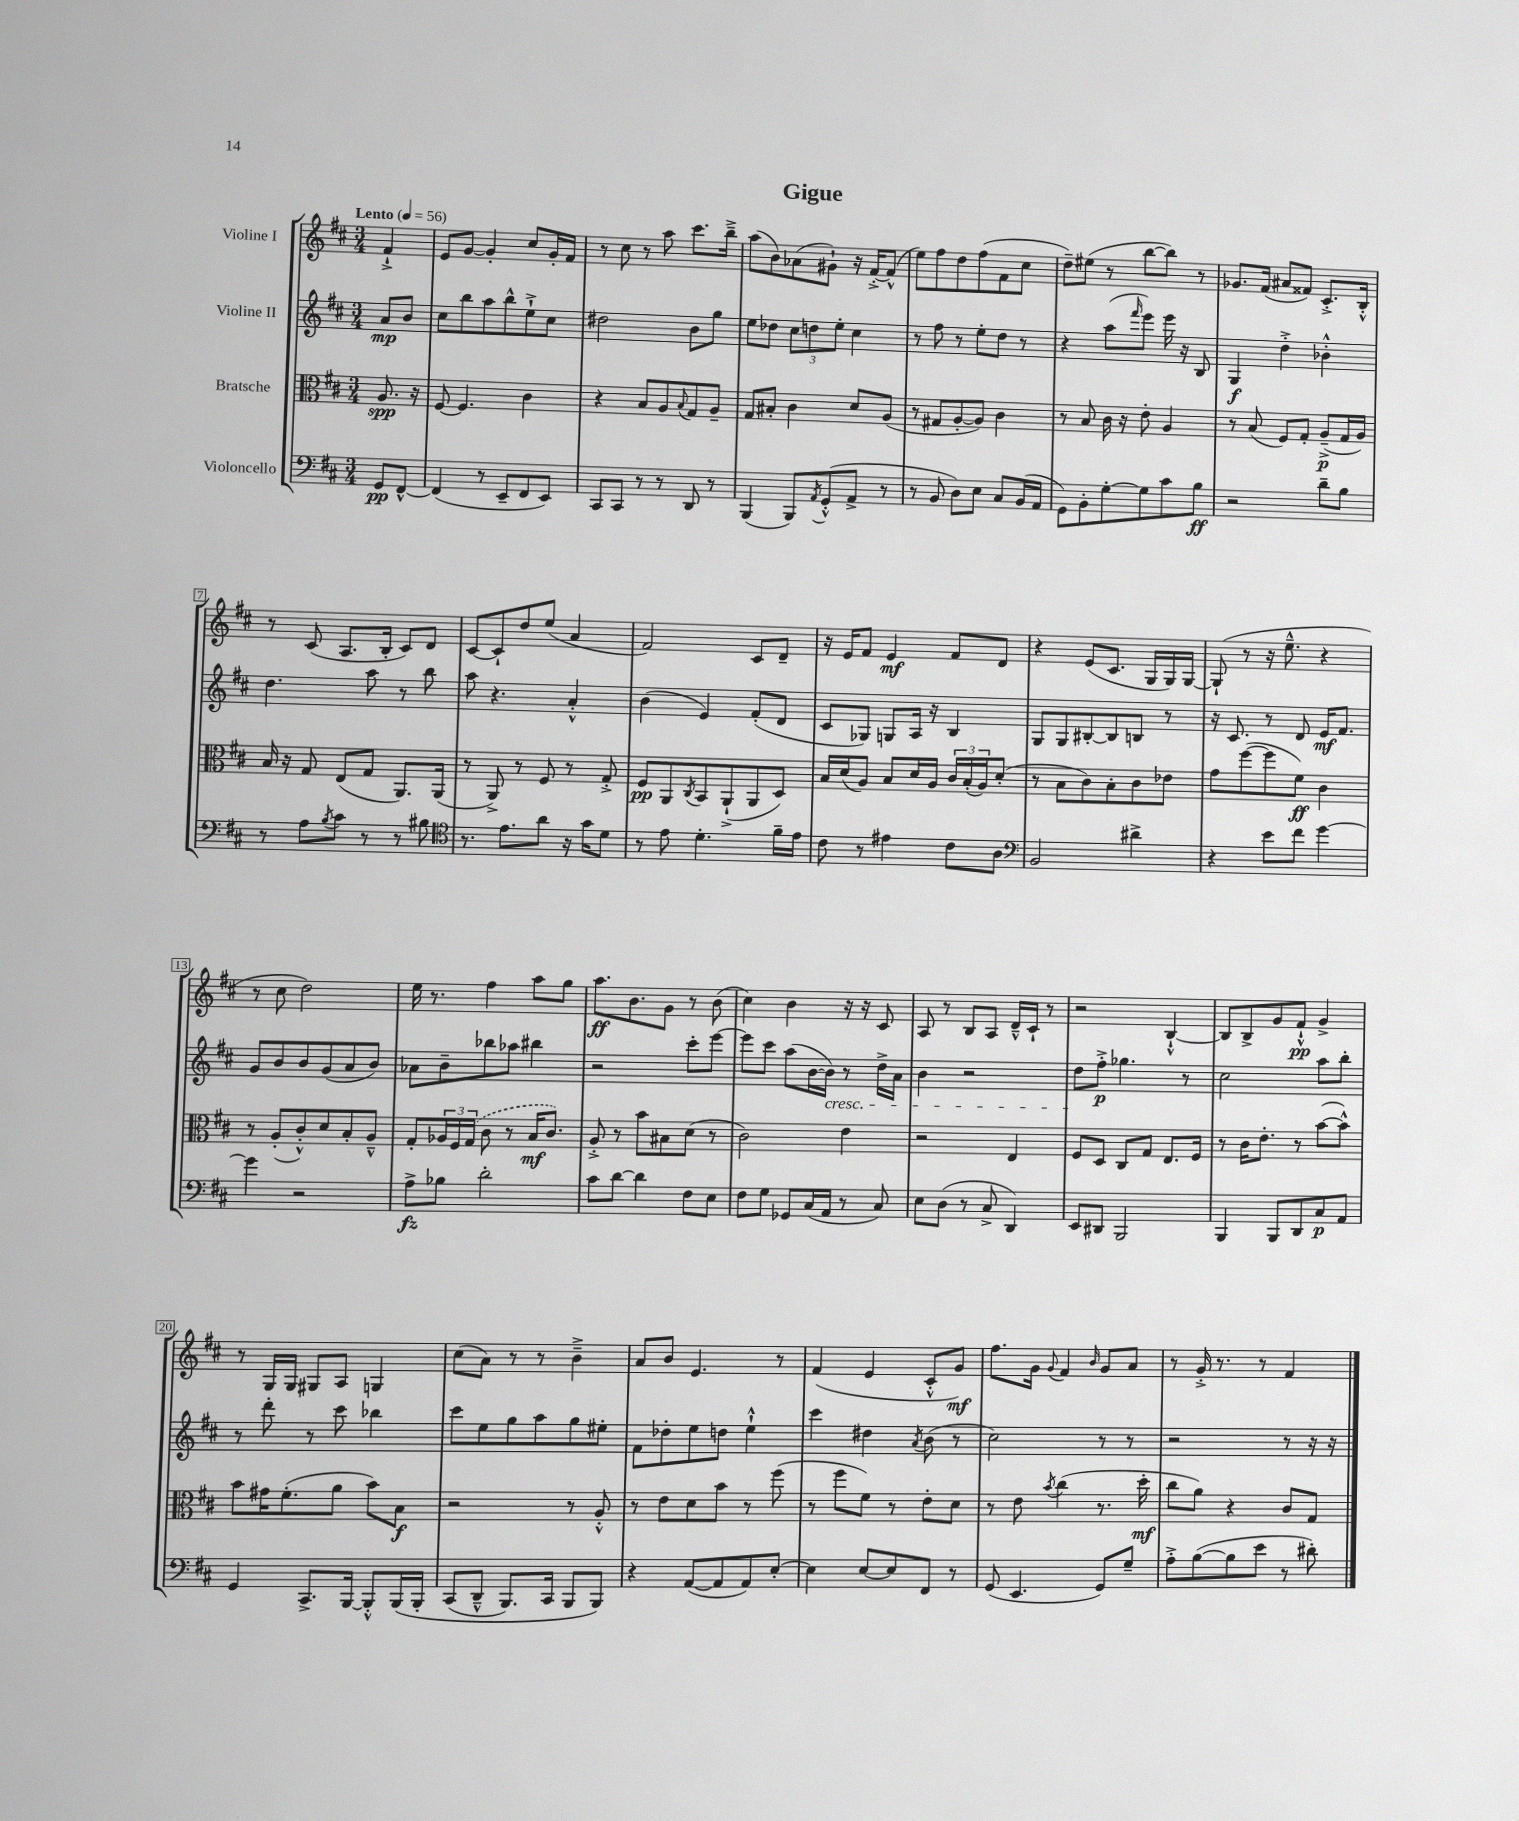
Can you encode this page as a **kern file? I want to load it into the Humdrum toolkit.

**kern	**dynam	**kern	**dynam	**kern	**dynam	**kern	**dynam
*part4	*part4	*part3	*part3	*part2	*part2	*part1	*part1
*staff4	*staff4	*staff3	*staff3	*staff2	*staff2	*staff1	*staff1
*I"Violoncello	*	*I"Bratsche	*	*I"Violine II	*	*I"Violine I	*
*clefF4	*	*clefC3	*	*clefG2	*	*clefG2	*
*k[f#c#]	*	*k[f#c#]	*	*k[f#c#]	*	*k[f#c#]	*
*M3/4	*	*M3/4	*	*M3/4	*	*M3/4	*
*MM56	*	*MM56	*	*MM56	*	*MM56	*
=	=	=	=	=	=	=	=
!	!	!	!	!	!	!LO:TX:a:B:t=Lento	!
8GG/L	pp	8.A/	spp	8a/L	mp	4f#`^/	.
[8FF#^^/J	.	.	.	8b/J	.	.	.
.	.	16r	.	.	.	.	.
=1	=1	=1	=1	=1	=1	=1	=1
(4FF#/]	.	[8F#/	.	8cc#\L	.	8e/L	.
.	.	4.F#/]	.	8bb\	.	[8g/J	.
8r	.	.	.	8aa\	.	4g'/]	.
8EE~/L	.	.	.	8bb^^\	.	.	.
8FF#/	.	4c#\	.	8ee`^\	.	8cc#/L	.
8EE/J)	.	.	.	8cc#\J	.	16g'/L	.
.	.	.	.	.	.	16f#/JJ	.
=2	=2	=2	=2	=2	=2	=2	=2
8CC#/L	.	4r	.	2dd#X\	.	8r	.
8CC#/J	.	.	.	.	.	8cc#\	.
8r	.	8B/L	.	.	.	8r	.
8r	.	8A/	.	.	.	8aa\	.
.	.	8qqB/	.	.	.	.	.
8DD/	.	8G/	.	8b\L	.	8.ccc#\L	.
8r	.	8A~/J	.	8gg\J	.	.	.
.	.	.	.	.	.	16bb~^\Jk	.
=3	=3	=3	=3	=3	=3	=3	=3
(4BBB/	.	8G/L	.	8ee\L	.	(8aa\L	.
.	.	8B#X'/J	.	8dd-X\J	.	8b\)	.
8BBB/L)	.	4c#\	.	12cc#\L	.	(8a-X\	.
.	.	.	.	12ddn\	.	.	.
8qAA/	.	.	.	.	.	.	.
(8GG'^^/	.	.	.	.	.	8g#X`\J)	.
.	.	.	.	12ee'\J	.	.	.
8AA^/J	.	8d/L	.	4cc#\	.	16r	.
.	.	.	.	.	.	[16f#'^/KL	.
8r	.	(8A/J	.	.	.	(8f#^^/J]	.
=4	=4	=4	=4	=4	=4	=4	=4
8r	.	8r	.	8r	.	8ee\L)	.
8BB/	.	8G#X/L	.	8ff#\	.	8ff#\	.
8D\L)	.	[8A'/	.	8r	.	8dd\	.
8E\J	.	8A/J])	.	8ee'\L	.	(8ff#\	.
8C#/L	.	4c#\	.	8dd\J	.	8f#\	.
(16BB/L	.	.	.	8r	.	8cc#\J	.
16AA/JJ	.	.	.	.	.	.	.
=5	=5	=5	=5	=5	=5	=5	=5
8GG\L)	.	8r	.	4r	.	8dd~\L)	.
8BB'\	.	8B/	.	.	.	(8ee#X\J	.
[8G'\	.	16c#\	.	(8aa\L	.	8r	.
.	.	16r	.	.	.	.	.
.	.	.	.	16qqfff#/	.	.	.
8G\]	.	8e'\	.	8eee\J)	.	[8bb\L	.
8c#\	.	4A/	.	16eee\	.	8bb\J])	.
.	.	.	.	16r	.	.	.
8B\J	ff	.	.	8B/	.	8r	.
=6	=6	=6	=6	=6	=6	=6	=6
2r	.	8r	.	4G/	f	8.g-X/L	.
.	.	(8B/	.	.	.	.	.
.	.	.	.	.	.	(16f#/Jk	.
.	.	8F#/L)	.	4dd'^\	.	8a#X/L	.
.	.	8G'/J	.	.	.	8f##X/J)	.
8d~\L	.	(8A~^/L	p	4b-X'^^\	.	8.c#'^/L	.
8B\J	.	16G/L	.	.	.	.	.
.	.	16A/JJ)	.	.	.	16B'^^/Jk	.
!!LO:LB:g=z
=7	=7	=7	=7	=7	=7	=7	=7
8r	.	16B/	.	4.dd\	.	8r	.
.	.	16r	.	.	.	.	.
8A\L	.	8G/	.	.	.	(8c#/	.
8qB/	.	.	.	.	.	.	.
8c#\J	.	(8E/L	.	.	.	8.A/L	.
8r	.	8G/J	.	8aa\	.	.	.
.	.	.	.	.	.	16B'/Jk	.
8r	.	8.AA/L)	.	8r	.	8c#/L)	.
8B#X\	.	.	.	8bb\	.	8d/J	.
.	.	(16AA/Jk	.	.	.	.	.
=8	=8	=8	=8	=8	=8	=8	=8
*clefC4	*	*	*	*	*	*	*
8.r	.	8r	.	8aa\	.	[8c#/L	.
.	.	8AA^/)	.	4.r	.	8c#`/]	.
8.e\L	.	.	.	.	.	.	.
.	.	8r	.	.	.	8dd/	.
8a\J	.	8F#/	.	.	.	(8ee/J	.
16r	.	8r	.	4a'^^/	.	4a/	.
16g\KL	.	.	.	.	.	.	.
8d\J	.	8G'^/	.	.	.	.	.
=9	=9	=9	=9	=9	=9	=9	=9
8r	.	8F#/L	pp	(4b\	.	2f#/)	.
8e\	.	8AA/	.	.	.	.	.
.	.	8qC#/	.	.	.	.	.
4.d'\	.	8BB/	.	4e/)	.	.	.
.	.	(8AA`^/	.	.	.	.	.
.	.	8AA/	.	(8f#'/L	.	8c#/L	.
16f#~\LL	.	8D/J)	.	8d/J	.	8d~/J	.
16e\JJ	.	.	.	.	.	.	.
=10	=10	=10	=10	=10	=10	=10	=10
8c#\	.	16B/LL	.	8c#/L	.	16r	.
.	.	(16d/J	.	.	.	16e/KL	.
8r	.	8A/J)	.	8G-X/J)	.	8f#/J	.
4e#X\	.	8B/L	.	8Gn/L	.	4e/	mf
.	.	16d/L	.	16A/Jk	.	.	.
.	.	16A/JJ	.	16r	.	.	.
8c#\L	.	24c#/LL	.	4B/	.	8f#/L	.
.	.	(24B'/	.	.	.	.	.
.	.	24A/J)	.	.	.	.	.
8A\J	.	(8d'/J	.	.	.	8d/J	.
=11	=11	=11	=11	=11	=11	=11	=11
*clefF4	*	*	*	*	*	*	*
2BB/	.	8r	.	8G/L	.	4r	.
.	.	8B\L	.	8G/	.	.	.
.	.	8c#\)	.	[8B#X'/	.	(8e/L	.
.	.	8B'\	.	8B#/]	.	8.c#/J	.
4d#X^\	.	8c#\	.	8Bn/J	.	.	.
.	.	.	.	.	.	16G/LL	.
.	.	8e-X\J	.	8r	.	16G/)	.
.	.	.	.	.	.	[16G/JJ	.
=12	=12	=12	=12	=12	=12	=12	=12
4r	.	8g\L	.	16r	.	(8G`/]	.
.	.	.	.	8.c#/	.	.	.
.	.	([8ff#\	.	.	.	8r	.
8e\L	.	8ff#\]	.	8r	.	16r	.
.	.	.	.	.	.	8.ee~^^\	.
8f#\J	.	8f#\J)	ff	8d/	.	.	.
[4g\	.	4c#\	.	16e/KL	mf	4r	.
.	.	.	.	8.f#/J	.	.	.
!!LO:LB:g=z
=13	=13	=13	=13	=13	=13	=13	=13
4g\]	.	8r	.	8g/L	.	8r	.
.	.	(8A'/L	.	8b/	.	8cc#\	.
2r	.	8c#'^^/)	.	8b/	.	2dd\)	.
.	.	8d/	.	(8g/	.	.	.
.	.	8B'/	.	8a/	.	.	.
.	.	8A~^^/J	.	8b/J)	.	.	.
=14	=14	=14	=14	=14	=14	=14	=14
8A^\L	fz	8G'/L	.	8a-X\L	.	16ee\	.
.	.	.	.	.	.	8.r	.
8B-X\J	.	24A-X/L	.	8b~\	.	.	.
.	.	24F#/	.	.	.	.	.
.	.	(24G/JJ	.	.	.	.	.
2d'\	.	8c#\	.	8bb-X\	.	4ff#\	.
.	.	8r	.	8aa-X\J	.	.	.
.	.	16B/KL	mf	4bb#X\	.	8aa\L	.
.	.	8.c#/J)	.	.	.	.	.
.	.	.	.	.	.	8gg\J	.
=15	=15	=15	=15	=15	=15	=15	=15
8c#\L	.	8A'^/	.	2r	.	8.aa\L	ff
[8d\J	.	8r	.	.	.	.	.
.	.	.	.	.	.	8.b\	.
4d\]	.	8b\L	.	.	.	.	.
.	.	8B#X\	.	.	.	8g\J	.
8F#\L	.	(8d\J	.	8ccc#'\L	.	8r	.
8E\J	.	8r	.	[8eee\J	.	(8b\	.
=16	=16	=16	=16	=16	=16	=16	=16
8F#\L	.	2c#\)	.	8eee\L]	.	4cc#\)	.
8G\J	.	.	.	8ccc#\J	.	.	.
8GG-X/L	.	.	.	(8aa\L	.	4b\	.
(16C#/L	.	.	.	[16b\L	.	.	.
!	!	!	!	!LO:TX:b:i:t=cresc.	!	!	!
16AA/JJ	.	.	.	16b\JJ])	.	.	.
8r	.	4e\	.	8r	.	16r	.
.	.	.	.	.	.	16r	.
8C#/)	.	.	.	16dd^\LL	.	8c#/	.
.	.	.	.	16a\JJ	.	.	.
=17	=17	=17	=17	=17	=17	=17	=17
8E\L	.	2r	.	4b\	.	8A/	.
(8D\J	.	.	.	.	.	8r	.
8r	.	.	.	2r	.	8B/L	.
8C#^/	.	.	.	.	.	8A/J	.
4DD/)	.	4E/	.	.	.	16d~^^/LL	.
.	.	.	.	.	.	16c#`/JJ	.
.	.	.	.	.	.	8r	.
=18	=18	=18	=18	=18	=18	=18	=18
8EE/L	.	8F#/L	.	8dd\L	.	2r	.
8DD#X/J	.	8D/J	.	8ff#'^\J	p	.	.
2BBB/	.	8C#/L	.	4.gg-X\	.	.	.
.	.	8G/J	.	.	.	.	.
.	.	8.E/L	.	.	.	[4B`^^/	.
.	.	.	.	8r	.	.	.
.	.	16F#/Jk	.	.	.	.	.
=19	=19	=19	=19	=19	=19	=19	=19
4BBB/	.	8r	.	2cc#\	.	8B/L]	.
.	.	16c#\KL	.	.	.	8B^/	.
.	.	8.e'\J	.	.	.	.	.
8BBB/L	.	.	.	.	.	8g/	.
8DD/	.	8r	.	.	.	8f#`^^/J	pp
8C#/	p	([8b\L	.	8aa\L	.	4g^/	.
8AA/J	.	8b^^\J])	.	8bb'\J	.	.	.
!!LO:LB:g=z
=20	=20	=20	=20	=20	=20	=20	=20
4GG/	.	8b\L	.	8r	.	8r	.
.	.	16g#X\K	.	8ddd'\	.	16G/LL	.
.	.	(8.f#'\	.	.	.	16G/JJ	.
8.CC#^/L	.	.	.	8r	.	8G#X/L	.
.	.	8a\J	.	8ccc#\	.	8A/J	.
[16BBB/Jk	.	.	.	.	.	.	.
8BBB'^^/L]	.	8b\L)	.	4bb-X\	.	4Gn/	.
(16BBB/L	.	8B\J	f	.	.	.	.
16BBB'/JJ	.	.	.	.	.	.	.
=21	=21	=21	=21	=21	=21	=21	=21
(8CC#/L	.	2r	.	8ccc#\L	.	(8cc#\L	.
8DD~^^/J	.	.	.	8ee\	.	8a\J)	.
8.BBB/L)	.	.	.	8gg\	.	8r	.
.	.	.	.	8aa\	.	8r	.
16CC#/Jk	.	.	.	.	.	.	.
8BBB/L	.	8r	.	8gg\	.	4b~^\	.
8BBB/J)	.	8A'^^/	.	8ee#X'\J	.	.	.
=22	=22	=22	=22	=22	=22	=22	=22
4r	.	8r	.	8f#\L	.	8a/L	.
.	.	8e\L	.	8dd-X'\	.	8b/J	.
([8AA/L	.	8d\	.	8ee\	.	4.e/	.
8AA/]	.	8b\J	.	8ddn\J	.	.	.
8AA/)	.	8r	.	4ee`^^\	.	.	.
[8E'/J	.	(8ff#\	.	.	.	8r	.
=23	=23	=23	=23	=23	=23	=23	=23
4E\]	.	8r	.	4ccc#\	.	(4f#/	.
.	.	8ff#\L	.	.	.	.	.
[8E/L	.	8f#\J)	.	4dd#X\	.	4e/	.
8E/]	.	8r	.	.	.	.	.
.	.	.	.	8qa/	.	.	.
8FF#/J	.	8e'\L	.	(8b\	.	8c#'^^/L	.
8r	.	8d\J	.	8r	.	8g/J)	mf
=24	=24	=24	=24	=24	=24	=24	=24
(8GG/	.	8r	.	2cc#\)	.	8.ff#\L	.
4.EE/	.	8e\	.	.	.	.	.
.	.	.	.	.	.	16g\Jk	.
.	.	8qb/	.	.	.	8qqg/	.
.	.	(4cc#\	.	.	.	4f#/	.
.	.	.	.	.	.	16qqb/	.
8GG/L)	.	8.r	.	8r	.	8g/L	.
8G~/J	.	.	.	8r	.	8a/J	.
.	.	16dd'\	mf	.	.	.	.
=25	=25	=25	=25	=25	=25	=25	=25
8A'^\L	.	8cc#\L	.	2r	.	8r	.
([8B\	.	8a\J)	.	.	.	16g'^/	.
.	.	.	.	.	.	8.r	.
8B\]	.	4r	.	.	.	.	.
8e\J	.	.	.	.	.	8r	.
8r	.	8c#/L	.	8r	.	4f#/	.
8d#X'\)	.	8G/J	.	16r	.	.	.
.	.	.	.	16r	.	.	.
==	==	==	==	==	==	==	==
*-	*-	*-	*-	*-	*-	*-	*-
